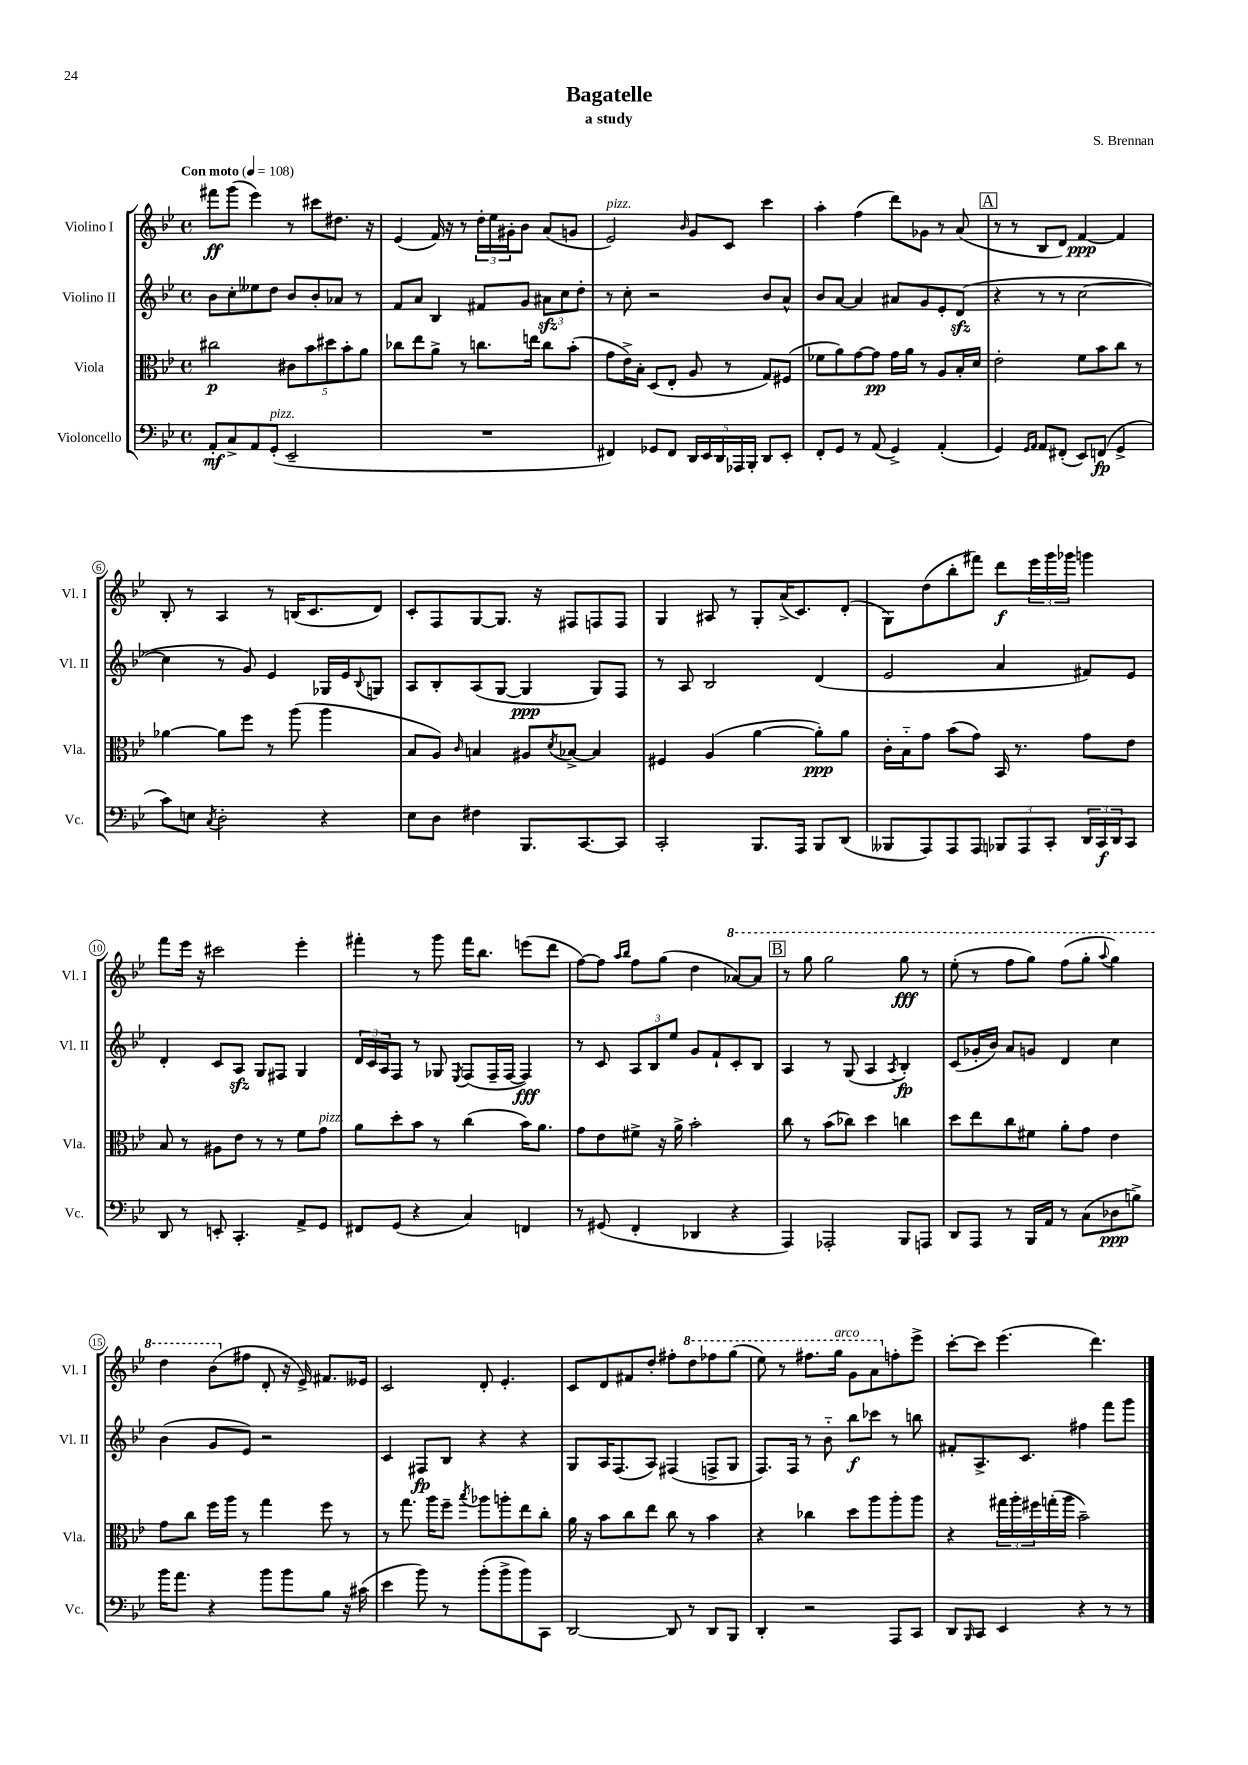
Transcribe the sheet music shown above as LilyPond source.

\header { title = "Bagatelle" composer = "S. Brennan" subtitle = "a study" }
<<
\new StaffGroup <<
\new Staff = "s0" \with { instrumentName = "Violino I" shortInstrumentName = "Vl. I" } {
    \clef treble \key bes \major \defaultTimeSignature \time 4/4 \tempo "Con moto" 4 = 108
    fis'''8\ff g'''8( ees'''4) r8 cis'''8 dis''8. r16 |
    ees'4( f'16) r16 r8 \tuplet 3/2 { d''16-. ees''16 gis'16-. } bes'8 a'8( g'8 |
    ees'2^\markup { \italic "pizz." }) \grace { bes'16 } g'8 c'8 c'''4 |
    a''4-. f''4( d'''8) ges'8 r8 a'8( |
    \mark \markup { \box "A" } r8 r8 bes8 d'8) f'4~\ppp f'4 |
    bes8-. r8 a4 r8 b16( c'8. d'8) |
    c'8-. f8 g8~ g8. r16 fis8 f8 f8 |
    g4 ais8 r8 g8-. a'16->( c'8.) d'8-.( |
    g8) d''8( bes''8-. fis'''8) d'''8\f \tuplet 3/2 { ees'''16 g'''16 ges'''16 } g'''4 |
    f'''8 ees'''16 r16 cis'''2 ees'''4-. |
    fis'''4-. r8 g'''8 fis'''16 bes''8. e'''8( d'''8 |
    f''8~) f''8 \grace { a''16 bes''16 } f''8 g''8( d''4 \ottava #1 aes''8~) aes''8 |
    \mark \markup { \box "B" } r8 g'''8 g'''2 g'''8\fff r8 |
    ees'''8-.( r8 f'''8 g'''8) f'''8( g'''8-. \appoggiatura { a'''8 } g'''4) |
    d'''4 bes''8( \ottava #0 fis''8 d'8-. r16 ees'16->) fis'8. eeses'16 |
    c'2 d'8-. ees'4.-. |
    c'8 d'8 fis'8 d''8-. fis''8-. \ottava #1 d'''8 fes'''8 g'''8( |
    ees'''8) r8 fis'''8. g'''16^\markup { \italic "arco" } g''8 a''8 \ottava #0 f''!8-. ees'''8-> |
    c'''8~-. c'''8 ees'''4.( d'''4.) \bar "|." |
}
\new Staff = "s1" \with { instrumentName = "Violino II" shortInstrumentName = "Vl. II" } {
    \clef treble \key bes \major \defaultTimeSignature \time 4/4
    bes'8 c''8-. eeses''8 d''8 bes'8 bes'8-. aes'8 r8 |
    f'8 a'8 bes4 fis'8 g'8 \tuplet 3/2 { ais'8\sfz c''8 d''8-. } |
    r8 c''8-. r2 bes'8 a'8-^ |
    bes'8 a'8~ a'4 ais'8 g'8 ees'8-. d'8\sfz( |
    \mark \markup { \box "A" } r4 r8 r8 c''2~ |
    c''4 r8 g'8) ees'4 ges16 ees'16 \appoggiatura { bes8 } g8 |
    a8 bes8-. a8( g8~ g4\ppp g8) f8 |
    r8 a8 bes2 d'4( |
    ees'2 a'4 fis'8) ees'8 |
    d'4-. c'8 a8\sfz g8 fis8 g4 |
    \tuplet 3/2 { d'16 c'16 a16 } f8 r8 ges8 \acciaccatura { ees8 } f8( f16-- f16~ f4\fff) |
    r8 c'8 \tuplet 3/2 { a8 bes8 ees''8 } g'8 f'8-! c'8-. bes8 |
    \mark \markup { \box "B" } a4 r8 g8( a4 \acciaccatura { a8 } bes4-.\fp) |
    c'8( ges'16-. bes'16) a'8 g'8 d'4 c''4 |
    bes'4( g'8 ees'8) r2 |
    c'4 fis8\fp bes8 r4 r4 |
    g8 a16 f8.( a8) fis4( f8-> g8 |
    f8.) f16 r8 bes'8-_ bes''8\f ces'''8 r8 b''8 |
    fis'8-. a8.-> c'8. fis''4 f'''8 g'''8 \bar "|." |
}
\new Staff = "s2" \with { instrumentName = "Viola" shortInstrumentName = "Vla." } {
    \clef alto \key bes \major \defaultTimeSignature \time 4/4
    cis''2\p \tuplet 5/4 { cis'8 bes'8 dis''8 bes'8-. a'8 } |
    ces''8 ees''8 a'8-> r8 c''8. e''16 c''8 bes'8-.( |
    g'8 ees'16->) bes16-. d8( ees8-. a8 r8 g8) fis8( |
    fes'8 a'8) g'8~ g'8\pp g'16 a'16 r8 a8 bes16-. d'16 |
    \mark \markup { \box "A" } ees'2-. f'8 bes'8 c''8 r8 |
    aes'4~ aes'8 f''8 r8 a''8( a''4 |
    bes8 a8) \grace { c'16 } b4 ais8 \acciaccatura { d'8 } bes8~-> bes4 |
    fis4 a4( a'4~ a'8-.\ppp) a'8 |
    c'16-. bes16-_ g'8 bes'8( g'8) bes,16 r8. g'8 ees'8 |
    bes8 r8 ais8 ees'8 r8 r8 f'8 g'8^\markup { \italic "pizz." } |
    a'8 d''8-. bes'8 r8 c''4( bes'16) a'8. |
    g'8 ees'8 fis'8-> r16 a'16-> bes'2-. |
    \mark \markup { \box "B" } c''8 r8 bes'8( ces''8) d''4 c''4 |
    d''8 ees''8 c''8 fis'8 a'8-. g'8 ees'4 |
    g'8 c''8 f''16 a''16 r8 g''4 f''8 r8 |
    r8 g''8. a''16 f''8-- \acciaccatura { bes''8 } aes''8 a''8-. ees''8 c''8-. |
    a'16 r16 bes'8 c''8 ees''8 c''8 r8 bes'4 |
    r4 ces''4 d''8 a''8 a''8-. a''8 |
    r4 \tuplet 3/2 { gis''16 a''16-. fis''16 } g''16-.( a''16 bes'2--) \bar "|." |
}
\new Staff = "s3" \with { instrumentName = "Violoncello" shortInstrumentName = "Vc." } {
    \clef bass \key bes \major \defaultTimeSignature \time 4/4
    a,8-.\mf c8-> a,8 g,8-.^\markup { \italic "pizz." }( ees,2-- |
    R1 |
    fis,4) ges,8 fis,8 \tuplet 5/4 { d,16 ees,16 d,16 aes,,16 bes,,16-. } d,8 ees,8-. |
    f,8-. g,8 r8 a,8( g,4->) a,4-.( |
    \mark \markup { \box "A" } g,4) \grace { g,16 a,16 } a,8 fis,8-.( ees,8) f,8\fp( g,4-> |
    c'8) e8 \acciaccatura { c8 } d2-. r4 |
    ees8 d8 fis4 bes,,8. c,8.~ c,8 |
    c,2-. bes,,8. a,,16 bes,,8 d,8( |
    beses,,8 a,,8) a,,8 a,,8 \tuplet 3/2 { bes,,8 a,,8 c,8-. } \tuplet 3/2 { d,16 c,16\f d,16 } c,8 |
    d,8 r8 e,8-. c,4.-. a,8-> g,8 |
    fis,8 g,8( r4 c4) f,4 |
    r8 gis,8( f,4-. des,4 r4 |
    \mark \markup { \box "B" } a,,4) aes,,2-. bes,,8 a,,8 |
    d,8 a,,8 r8 bes,,16 a,16 r8 c8( des8\ppp b8->) |
    bes'16 a'8. r4 bes'8 bes'8 bes8 r16 cis'16( |
    ees'4 bes'8) r8 bes'8-.( bes'8-> bes'8) c,8 |
    d,2~ d,8 r8 d,8 bes,,8 |
    d,4-. r2 a,,8 c,8 |
    d,8 \grace { bes,,16 } c,8 ees,4 r4 r8 r8 \bar "|." |
}
>>
>>
\layout { \context { \Score \override BarNumber.stencil = #(make-stencil-circler 0.1 0.3 ly:text-interface::print) } }
